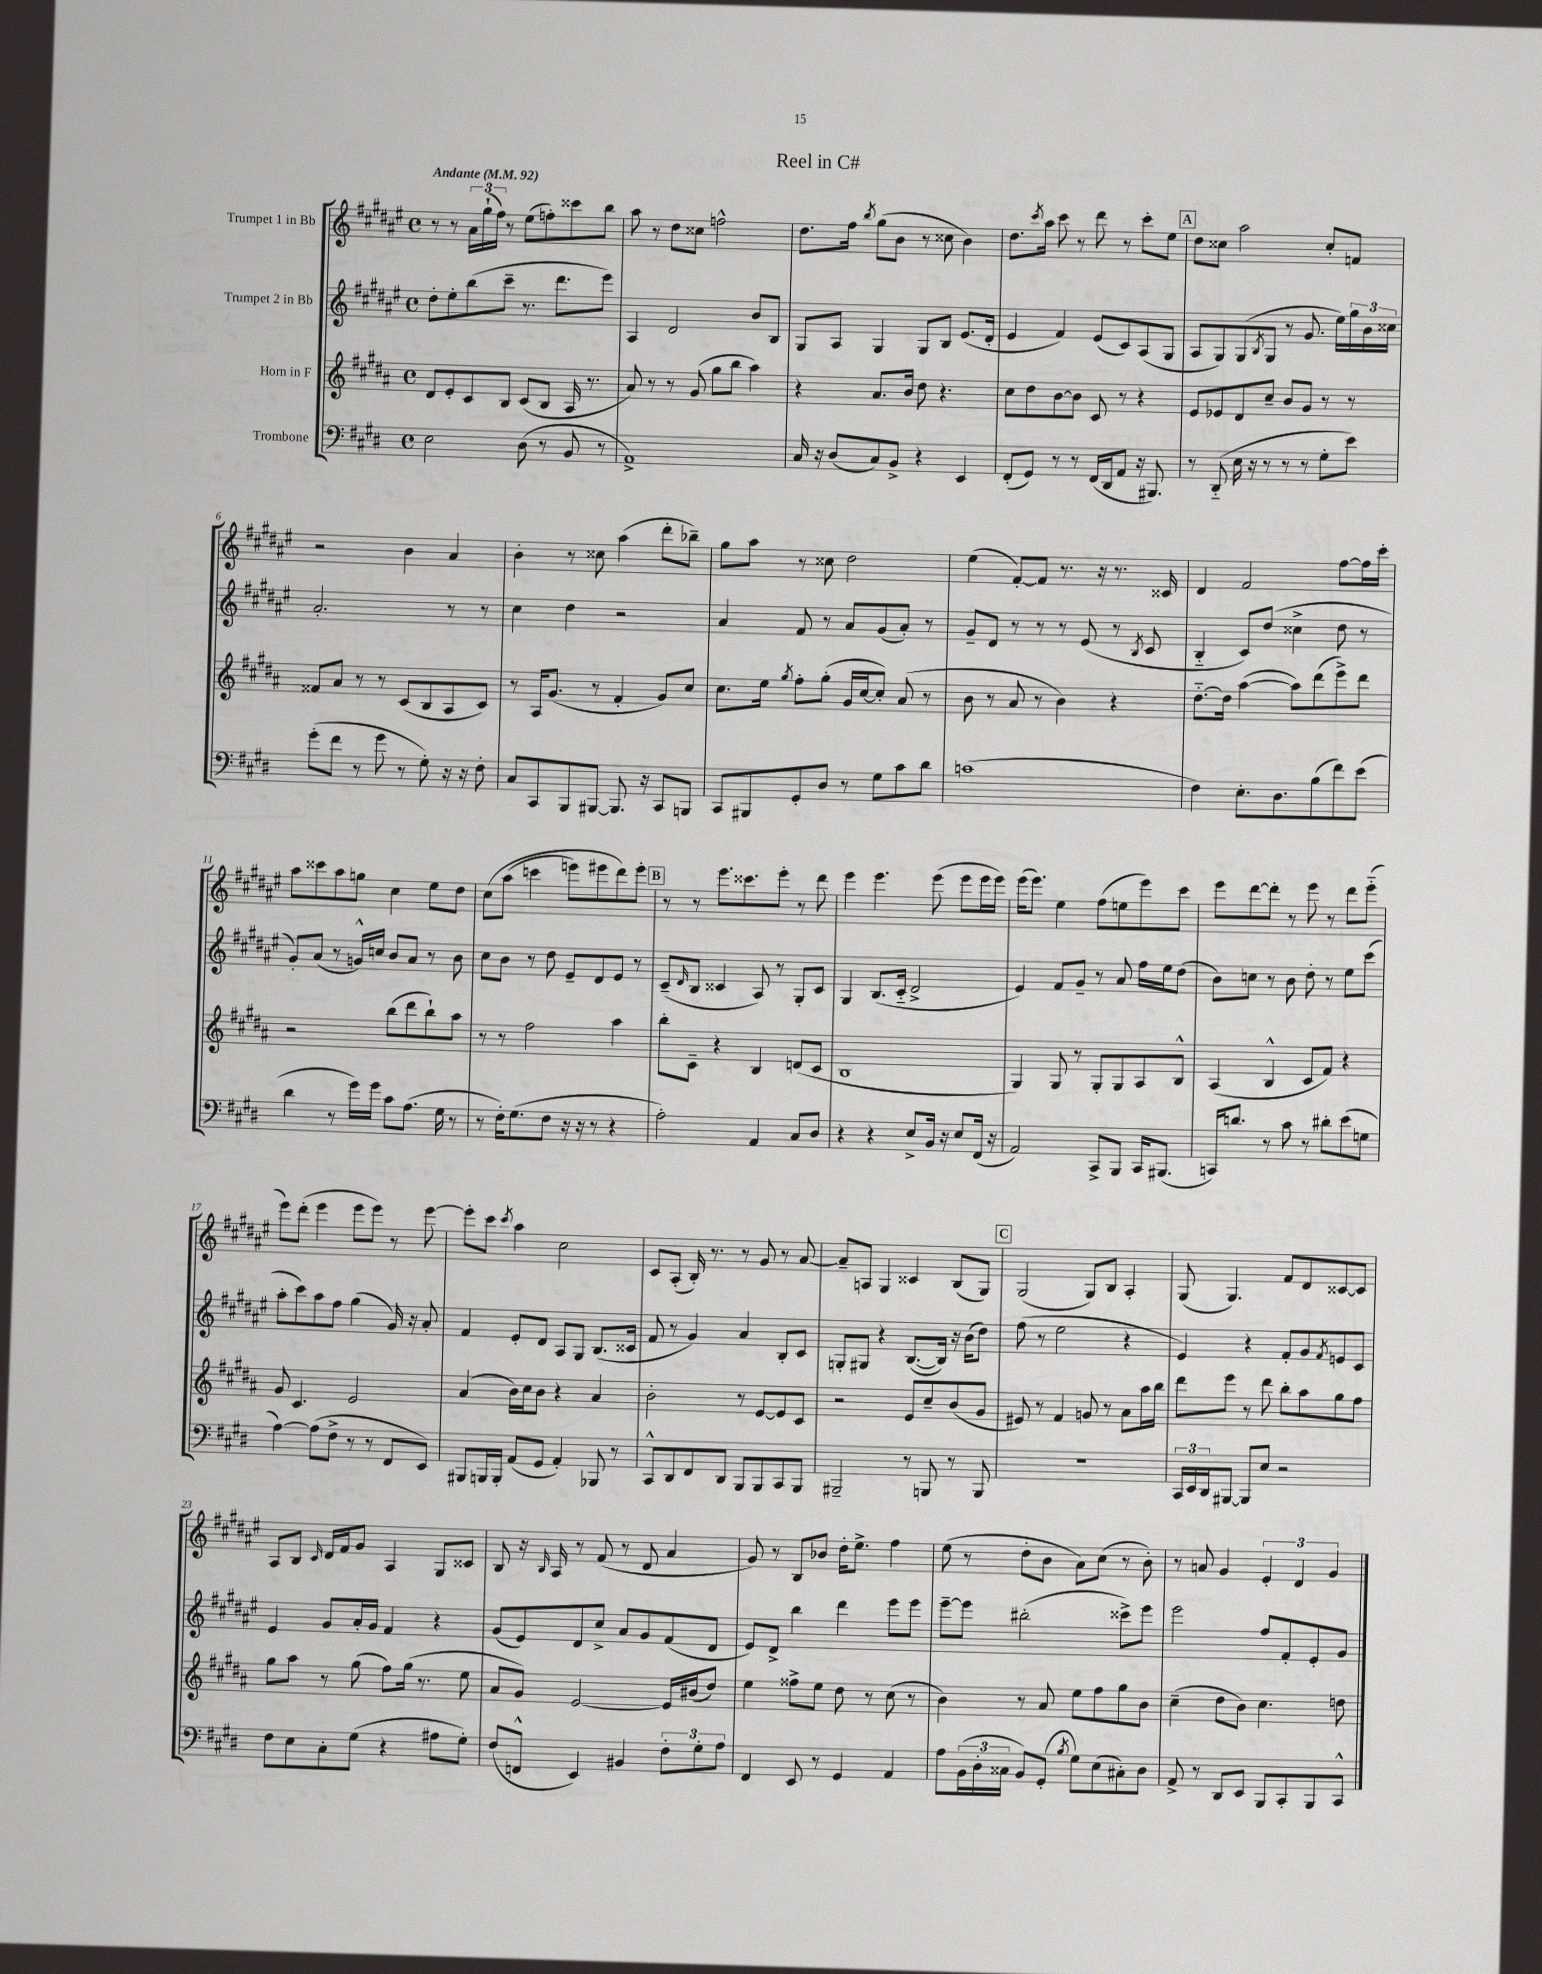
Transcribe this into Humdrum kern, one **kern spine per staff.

**kern	**kern	**kern	**kern
*part4	*part3	*part2	*part1
*staff4	*staff3	*staff2	*staff1
*I"Trombone	*I"Horn in F	*I"Trumpet 2 in Bb	*I"Trumpet 1 in Bb
*clefF4	*clefG2	*clefG2	*clefG2
*k[f#c#g#d#]	*k[f#c#g#d#a#]	*k[f#c#g#d#a#e#]	*k[f#c#g#d#a#e#]
*M4/4	*M4/4	*M4/4	*M4/4
*met(c)	*met(c)	*met(c)	*met(c)
*MM92	*MM92	*MM92	*MM92
=1	=1	=1	=1
!	!	!	!LO:TX:a:B:t=Andante
2E\	8d#/L	8dd#'\L	8r
.	8e'/	8ee#'\	8r
.	8c#/	(8bb\	24a#\LL
.	.	.	(24gg#`\
.	.	.	24ff#\JJ)
.	8B/J	8ccc#~\J	8r
(8D#\	(8c#/L	8.r	(8ee#\L
8r	8B/J	.	8ffn'\)
.	.	8.ddd#\L	.
8BB/	16A#/	.	8ccc##X\
.	8.r	.	.
8r	.	8eee#\J)	8bb\J
=2	=2	=2	=2
1AA^)	8a#/)	4A#/	8aa#\
.	8r	.	8r
.	8r	2d#/	8dd#\L
.	(8g#/	.	8cc##X\J
.	8gg#\L	.	2ffn^^\
.	8bb\J	.	.
.	4aa#\)	8b/L	.
.	.	8B/J	.
=3	=3	=3	=3
16C#/	4r	8G#/L	8.dd#\L
16r	.	.	.
(8D#/L	.	8A#/J	.
.	.	.	16ff#\Jk
.	.	.	8qbb/
8C#/)	8.a#/L	4G#/	(8gg#\L
8BB^/J	.	.	8b\J
.	16b/Jk	.	.
4r	8dd#\	8G#/L	8r
.	4.r	8B/J	8cc##X\
4EE/	.	(8.e#/L	4b\)
.	.	16d#'/Jk	.
=4	=4	=4	=4
(8FF#'/L	8cc#\L	4e#/	8.dd#\L
8GG#/J)	8dd#\	.	.
.	.	.	8qccc#/
.	.	.	16aa#\Jk
8r	[8b\	4f#/)	8ccc#\
8r	8b\J]	.	8r
(16FF#/LL	8c#/	(8e#/L	8ddd#\
16DD#/J	.	.	.
8AA/J	8r	8c#/)	8r
16r	4r	(8A#/	8ccc#'\L
8.BBB#X/)	.	.	.
.	.	8G#/J	8ee#\J
!!LO:REH:place=s1:t=A
=5	=5	=5	=5
8r	8e/L	8A#/L	8dd#\L
(8DD#/	8e-X/	8G#/)	8cc##X\J
16E\	8d#/	(8G#/	2aa#\
16r	.	.	.
.	.	8qB/	.
8r	8cc#~/J	8G#/J	.
8r	8b/L	8r	.
8r	8g#/J	8.g#/	.
8G#'\L	8r	.	8cc##'/L
.	.	16ee#\LL)	.
8e\J)	8r	24gg#\	8fn/J
.	.	24b\	.
.	.	24cc##X\JJ	.
!!LO:LB:g=z
=6	=6	=6	=6
(8g#'\L	8f##X/L	2.a#'/	2r
8f#\J	8a#/J	.	.
8r	8r	.	.
8g#\	8r	.	.
8r	(8c#/L	.	4b\
8G#'\)	8B/	.	.
16r	8A#/	8r	4a#/
16r	.	.	.
8F#'\	8c#/J)	8r	.
=7	=7	=7	=7
8C#/L	8r	4cc#\	4b'\
8CC#/	16A#/KL	.	.
.	(8.g#/J	.	.
8BBB/	.	4dd#\	8r
[8BBB#X/J	8r	.	8cc##X\
8.BBB#/]	4f#'/	2r	(4aa#\
16r	.	.	.
8CC#/L	8g#/L)	.	8ddd#'\L
8BBBn/J	8cc#/J	.	8bb-X~\J)
=8	=8	=8	=8
8CC#/L	8.cc#\L	4a#/	8gg#\L
8BBB#X/	.	.	8aa#\J
.	16ee\Jk	.	.
.	8qgg#/	.	.
8GG#'/	8ff#'\L	8f#/	8r
8D#/J	(8gg#'\J	8r	8cc##X\
8r	16g#/LL	8a#/L	2dd#\
.	[16cc#/J	.	.
8G#\L	8cc#'/J])	(8g#/	.
8c#\	(8a#/	8a#'/J)	.
8d#\J	8r	8r	.
=9	=9	=9	=9
(1cn	8b\	8g#~/L	(4ee#\
.	8r	8d#/J	.
.	8a#/	8r	[8f#'/L)
.	8r	8r	8f#/J]
.	4b\)	8r	8.r
.	.	(8e#/	.
.	.	.	16r
.	4r	8r	8.r
.	.	8qB/	.
.	.	8c#/	.
.	.	.	16c##X/
=10	=10	=10	=10
4F#\)	[8.dd#\L	4B/	4d#/
.	16dd#\Jk]	.	.
8.E'\L	([4aa#\	8c#/L)	2f#/
.	.	(8dd#/J	.
8.D#\	.	.	.
.	8aa#\L])	4cc##X^\	.
(8B\	(8ddd#\	.	.
8f#\)	8eee^\)	8dd#\	[8ff#\L
(8e\J	8ddd#\J	8r	16ff#\L]
.	.	.	16ccc#'\JJ
!!LO:LB:g=z
=11	=11	=11	=11
4d#\	2r	8g#'/L)	8aa#\L
.	.	(8a#/J	8ccc##X\
8r	.	8r	8aa#\
16g#\LL)	.	16gn^^/LL)	8ggn\J
16g#\JJ	.	16ccn/JJ	.
8c#\L	(8bb\L	8b/L	4cc#\
(8.A\J	8ddd#\	8a#/J	.
.	8bb`\)	8r	8ee#\L
16G#\	.	.	.
8r	8aa#\J	8b\	8dd#\J
=12	=12	=12	=12
8r	8r	8cc#\L	(8cc#\L
16F#'\KL)	8r	8b\J	(8aa#\J
(8.G#\	.	.	.
.	2ff#\	8r	4cccn\
8F#\J	.	8dd#\	.
16r	.	8e#~/L	8eeen\L)
16r	.	.	.
8r	.	8d#/	8eee#X\
4r	4aa#\	8e#/J	8ddd#\)
.	.	8r	8eee#'\J
!!LO:REH:place=s1:t=B
=13	=13	=13	=13
2A'\)	8bb'\L	(8c#~/L	8r
.	.	16qqd#/	.
.	8c#~\J	8B/J	8r
.	4r	4c##X/	8.eee#\L
.	.	.	8.ccc##X\
4AA/	4B/	8A#/)	.
.	.	8r	8eee#'\J
8C#/L	(8dn/L	8G#'/L	8r
8D#/J	8c#/J	8c##/J	8ddd#\
=14	=14	=14	=14
4r	1B	4G#/	4eee#\
4r	.	(8.B/L	4.eee#\
.	.	16c#/Jk	.
8E^/L	.	2d#^/	.
16BB/Jk	.	.	(8eee#\
16r	.	.	.
8E/L	.	.	8eee#\L
(16FF#/Jk	.	.	16eee#\L
16r	.	.	16eee#\JJ)
=15	=15	=15	=15
2AA/)	4G#/)	4e#/)	(16eee#\KL
.	.	.	8.eee#\J)
.	8G#/	8f#/L	4ee#\
.	8r	8g#~/J	.
8CC#^/L	8G#'/L	8r	(8ff#\L
8BBB/J	8G#/	8a#/	8een\
16CC#/KL	8A#/	16ff#\LL	8eee#\)
(8.BBB#X/J	.	16ee#\J	.
.	8B^^/J	(8dd#\J	8ccc#\J
=16	=16	=16	=16
16CCn/KL)	(4A#/	8b\L)	8eee#\L
8.dn/J	.	.	.
.	.	8ccn\J	[8ddd#\
8r	4B^^/	8r	8ddd#'\J]
8c#\	.	8b\	8r
8r	8c#/L	8dd#'\	8eee#\
8d#X'\L	8f#/J)	8r	8r
(8e\	4r	8ee#\L	8ddd#\L
8Gn\J	.	(8ccc#\J	(8eee#\J
!!LO:LB:g=z
=17	=17	=17	=17
[4A\)	8g#/	8aa#'\L	8eee#\L)
.	4.c#/	8ccc#\)	(8ddd#'\J
(8A\L]	.	8aa#\	4eee#\
8F#^\J	.	8ff#\J	.
8r	2e/	(4gg#\	8eee#\L
8r	.	.	8eee#\J)
8FF#/L	.	16g#/)	8r
.	.	16r	.
8EE/J)	.	8a#'/	[8eee#\
=18	=18	=18	=18
8BBB#X/L	(4a#/	4f#/	8eee#'\L]
16BBBn/L	.	.	8ccc#\J
16BBB'/JJ	.	.	.
.	.	.	8qccc#/
(8AA/L	16b\LL)	8e#'/L	4aa#\
.	16cc#\J	.	.
8GG#/J	8b\J	8d#/J	.
4AA'/)	4r	8A#/L	2cc#\
.	.	8G#/J	.
8BBB-X/	4a#/	(8.B/L	.
8r	.	.	.
.	.	16c##X/Jk	.
=19	=19	=19	=19
8CC#^^/L	2b'\	8f#/	8c#/L
8DD#/	.	8r	(8A#'/J
8FF#/	.	4g#/)	16B'/)
.	.	.	8.r
8DD#/J	.	.	.
8BBB/L	8r	4a#/	8r
8BBB/	[8e/L	.	8g#/
8CC#/	8e/]	8B'/L	8r
8BBB/J	8c#/J	8c#/J	[8a#/
=20	=20	=20	=20
2BBB#X~/	2r	8Gn'/L	8a#~/L]
.	.	8G#X/J	8An/J
.	.	4r	4G#/
8r	8e/L	([8.B/L	4c##X/
8BBBn/	8cc#~/	.	.
.	.	16B/Jk])	.
8r	(8b/	16r	(8B/L
.	.	(16b\KL	.
8BBB/	8g#/J	8dd#\J)	8G#/J)
!!LO:REH:place=s1:t=C
=21	=21	=21	=21
1r	8e#X/)	(8ff#\	(2G#/
.	8r	8r	.
.	4f#/	2ee#\	.
.	8gn/	.	8G#/L)
.	8r	.	8B/J
.	8a#\L	4r	4A#'/
.	16aa#\L	.	.
.	16bb\JJ	.	.
=22	=22	=22	=22
24CC#/LL	8ddd#\L	4e#/)	(8G#/
24EE/	.	.	.
24DD#/J	.	.	.
[8BBB#X/J	8eee\J	.	4.G#/)
8BBB#/L]	8r	4r	.
8E/J	8ddd#\	.	.
2r	8bb'\L	8f#'/L	8f#/L
.	8aa#\	8g#/	8d#/
.	.	8qf#/	.
.	8gg#\	8en/	[8c##X/
.	8ff#\J	8c#/J	8c##/J]
!!LO:LB:g=z
=23	=23	=23	=23
8F#\L	8gg#\L	4e#/	8A#/L
8E\	8aa#\J	.	8B/J
.	.	.	16qqc#/
8C#'\	8r	8g#/L	16d#/LL
.	.	.	16f#/J
(8G#\J	(8gg#\	16a#'/L	8g#/J
.	.	16g#/JJ	.
4r	8ff#\L)	4f#/	4A#/
.	(16gg#\Jk	.	.
.	8.r	.	.
8A#X\L	.	4r	8G#/L
8G#'\J)	8ee\	.	8c##X/J
=24	=24	=24	=24
(8F#/L	8a#/L	(8g#/L	8B/
8FFn^^/J	8g#/J)	8e#/)	16r
.	.	.	16qqB/
.	.	.	16A#/
4EE/)	[2e/	8d#/	8r
.	.	8cc#^/J	(8f#/
4BB#X/	.	8a#/L	8r
.	.	8g#/	8d#/
12F#'\L	16e/LL]	(8f#/	4a#/
.	(16b#X/J	.	.
12G#'\	.	.	.
.	8dd#/J)	8d#/J	.
12A\J	.	.	.
=25	=25	=25	=25
4FF#/	4ee\	8e#/L)	8g#/)
.	.	8d#^/J	8r
8EE/	8ff##X^\L	4bb\	8B/L
8r	8ee\J	.	8b-X/J
4GG#/	8dd#\	4ddd#\	16dd#'\KL
.	.	.	8.ee#^\J
.	8r	.	.
4AA/	(8cc#\	8eee#\L	4ff#\
.	8r	8eee#\J	.
=26	=26	=26	=26
8A\L	4b\)	[8eee#~\L	(8ee#\
(24BB\L	.	8eee#\J]	8r
24D#'\	.	.	.
24C##X\JJ	.	.	.
8BB/L)	8r	(2bb#X'\	8dd#'\L
(8GG#'/J	8a#/	.	8b\J
8qB/	.	.	.
8G#\L)	8ee\L	.	8a#\L)
(8E\	8ff#\	.	(8cc#\J
8C#X'\)	8gg#\	8ccc##X^\L)	8r
8D#\J	8b\J	8eee#\J	8b'\)
=27	=27	=27	=27
8AA^/	(4cc#~\	2eee#\	8r
8r	.	.	8an/
8DD#/L	8dd#\L	.	4g#/
8EE/J	8b\J)	.	.
8BBB/L	4.cc#\	8ff#/L	6e#'/
8CC#'/	.	8f#'/	.
.	.	.	6d#/
8BBB/	.	8e#'/	.
.	.	.	6g#/
8CC#^^/J	8ddn\	8g#/J	.
==	==	==	==
*-	*-	*-	*-
